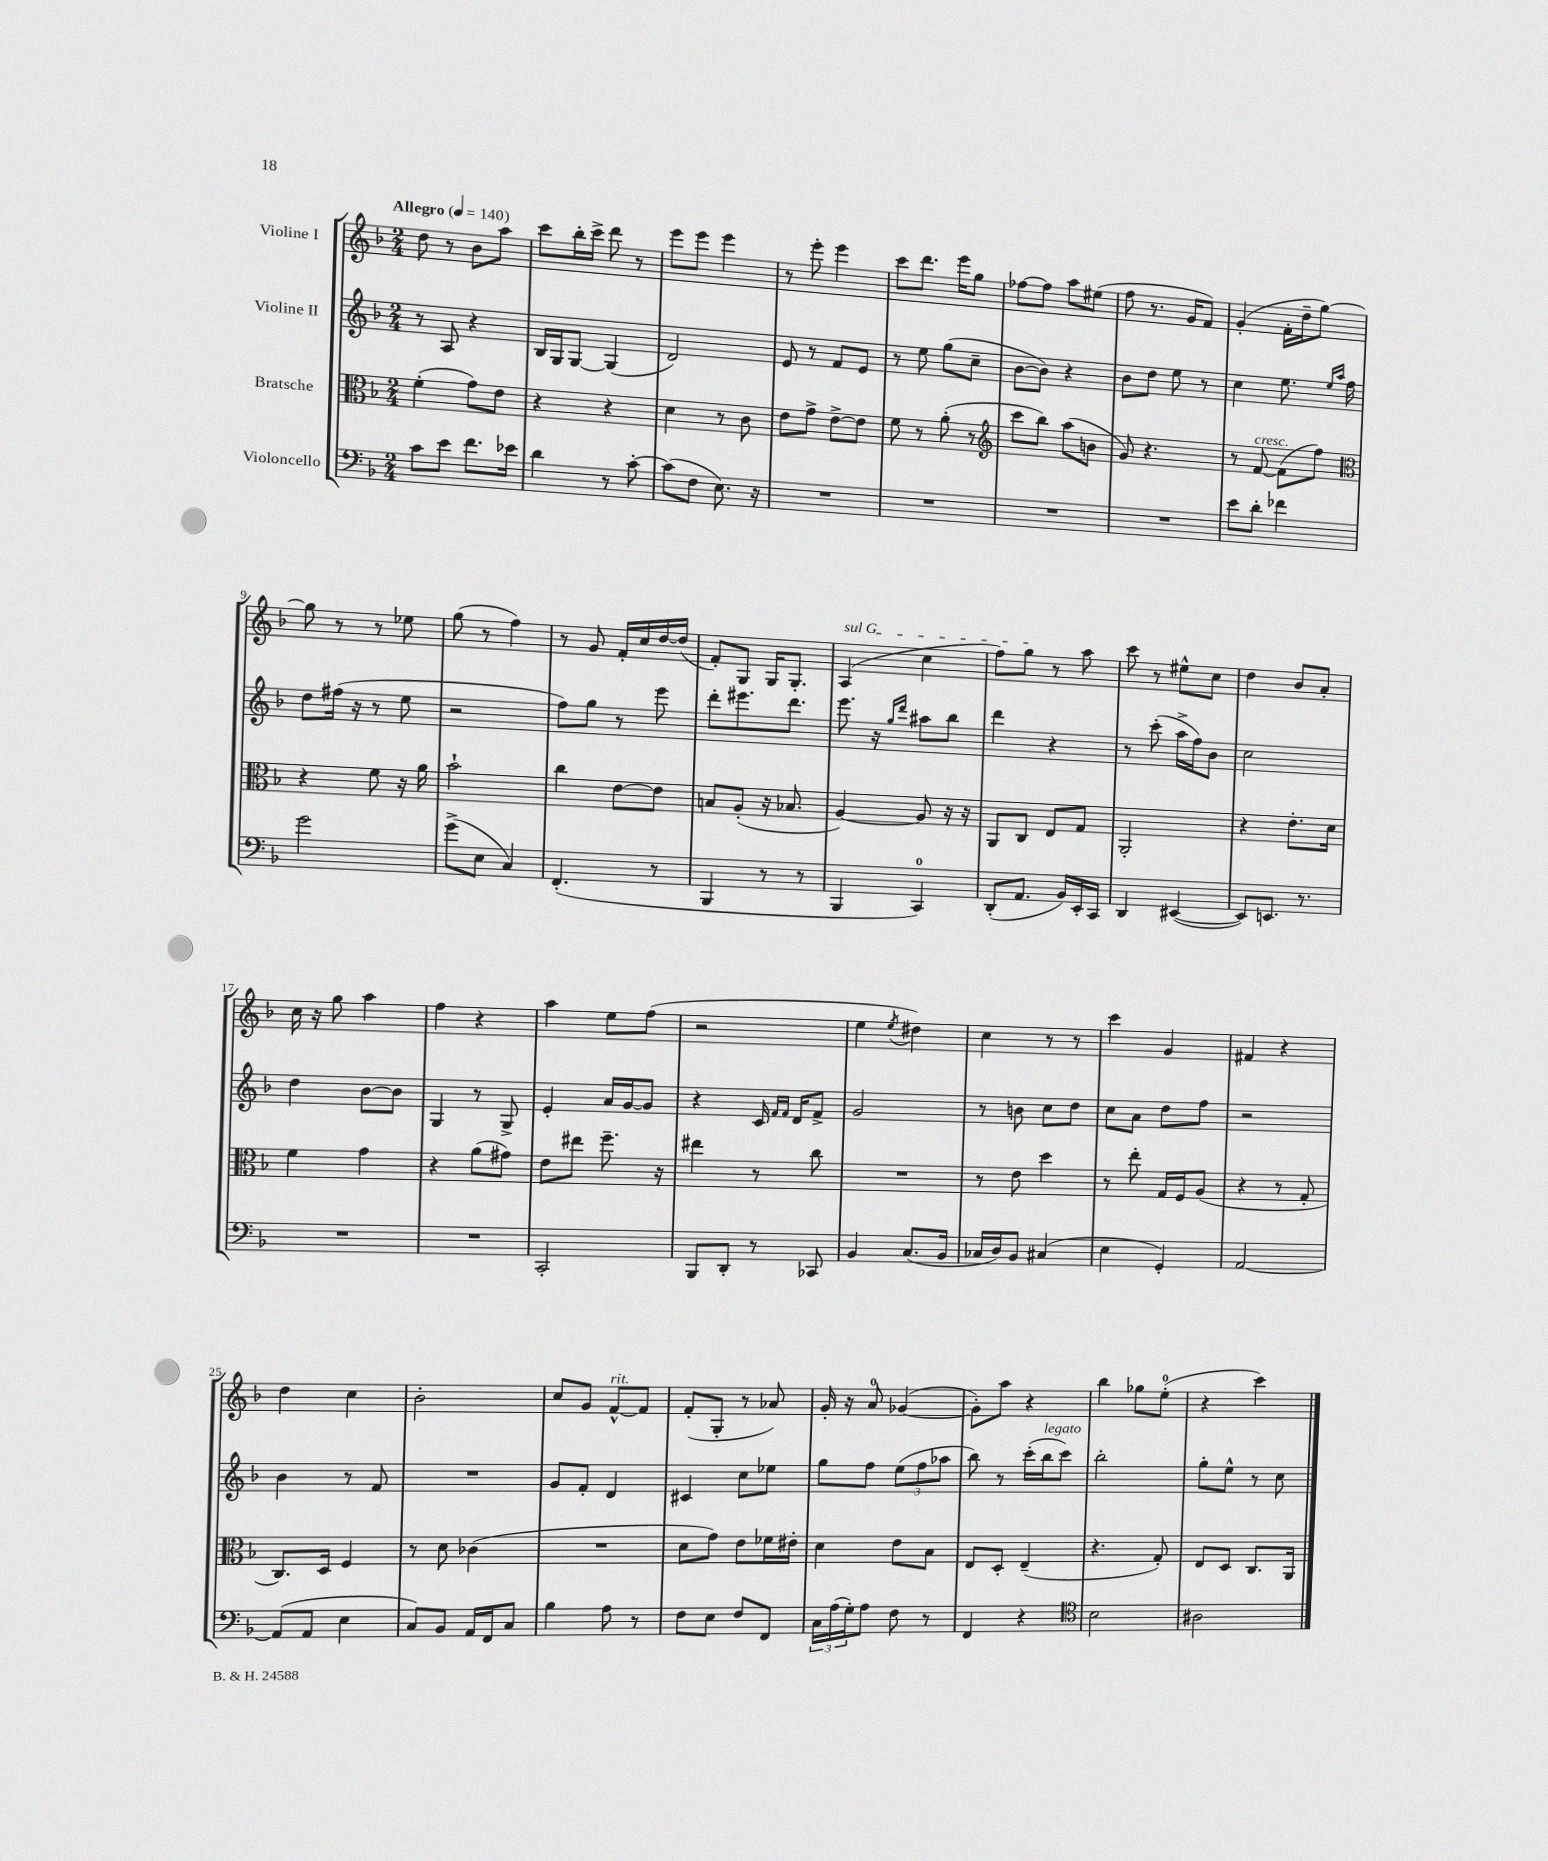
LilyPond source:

<<
\new StaffGroup <<
\new Staff = "s0" \with { instrumentName = "Violine I" } {
    \clef treble \key f \major \numericTimeSignature \time 2/4 \tempo "Allegro" 4 = 140
    d''8 r8 bes'8 a''8 |
    c'''8 bes''16-. c'''16-> d'''8 r8 |
    e'''8 e'''8 e'''4 |
    r8 e'''8-. e'''4 |
    c'''8 d'''8. e'''16 g''8 |
    fes''8~ fes''8 a''8 eis''8( |
    f''8 r8. g'16 f'8) |
    g'4-.( f'16-. d''16-- g''8~) |
    g''8 r8 r8 ees''8 |
    g''8( r8 f''4) |
    r8 g'8 f'16-. c''16 d''16~ d''16( |
    f'8-.) g8 g16 g8.-. |
    \once \override TextSpanner.bound-details.left.text = \markup { \italic "sul G" } a4\startTextSpan( c''4 |
    f''8) g''8\stopTextSpan r8 a''8 |
    c'''8 r8 eis''8-^ c''8 |
    d''4 bes'8 a'8-. |
    c''16 r16 g''8 a''4 |
    f''4 r4 |
    a''4 e''8 f''8( |
    r2 |
    e''4 \acciaccatura { e''8 } dis''4) |
    c''4 r8 r8 |
    c'''4 g'4 |
    fis'4 r4 |
    d''4 c''4 |
    bes'2-. |
    c''8 g'8 f'8~-^^\markup { \italic "rit." } f'8 |
    f'8-.( g8-. r8 aes'8) |
    g'16-. r16 a'8-0 ges'4~( |
    ges'8-.) a''8 r4 |
    bes''4 ges''8 e''8-0-.( |
    r4 c'''4) \bar "|." |
}
\new Staff = "s1" \with { instrumentName = "Violine II" } {
    \clef treble \key f \major \numericTimeSignature \time 2/4
    r8 a8 r4 |
    bes16 g16 g8~ g4( |
    d'2) |
    e'8 r8 f'8 e'8 |
    r8 e''8 g''8( c''8-- |
    bes'8~ bes'8) r4 |
    bes'8 d''8 e''8 r8 |
    c''4 e''8. \grace { e''16 a''16 } f''16 |
    d''8 fis''16( r16 r8 e''8 |
    r2 |
    f''8) g''8 r8 e'''8 |
    d'''8-. eis'''8. d'''8. |
    e'''8. r16 \grace { g''16 d'''16 } ais''8 bes''8 |
    d'''4 r4 |
    r8 c'''8-.( a''16-> f''16) bes'8 |
    c''2 |
    d''4 bes'8~ bes'8 |
    g4 r8 g8-> |
    e'4-. a'16 g'16~ g'8 |
    r4 c'16 \grace { f'16 f'16 } d'16 f'8-> |
    g'2 |
    r8 b'8 c''8 d''8 |
    c''8 a'8 d''8 f''8 |
    r2 |
    bes'4 r8 f'8 |
    R2 |
    g'8 f'8-. d'4 |
    cis'4 c''8 ees''8 |
    g''8 f''8 \tuplet 3/2 { e''8( f''8 aes''8 } |
    bes''8) r8 c'''16-.( bes''16^\markup { \italic "legato" } c'''8) |
    bes''2-. |
    g''8-. e''8-^ r8 c''8 \bar "|." |
}
\new Staff = "s2" \with { instrumentName = "Bratsche" } {
    \clef alto \key f \major \numericTimeSignature \time 2/4
    f'4-.( g'8) e'8 |
    r4 r4 |
    d'4 r8 c'8 |
    e'8 g'8-> e'8~-> e'8 |
    f'8 r8 a'8-.( r8 |
    \clef treble c'''8 bes''8) a''8( b'8 |
    g'8) r4. |
    r8 f'8~^\markup { \italic "cresc." } f'8( f''8) |
    \clef alto r4 f'8 r16 a'16 |
    bes'2-! |
    c''4 e'8~ e'8 |
    b8 a8-.( r16 bes8. |
    a4~) a8 r16 r16 |
    a,8 c8 e8 g8 |
    a,2-. |
    r4 e'8.-. d'16 |
    f'4 g'4 |
    r4 a'8( gis'8) |
    e'8 eis''8 f''8.-- r16 |
    eis''4 r8 c''8 |
    R2 |
    r8 e'8 d''4 |
    r8 e''8-. g16 f16 a8( |
    r4 r8 g8-. |
    c8.) d16 f4 |
    r8 d'8 ces'4( |
    R2 |
    d'8 g'8) e'8 fes'16 eis'16-. |
    d'4 e'8 bes8 |
    e8 d8-. e4--( |
    r4. g8-.) |
    e8 d8 c8. a,16 \bar "|." |
}
\new Staff = "s3" \with { instrumentName = "Violoncello" } {
    \clef bass \key f \major \numericTimeSignature \time 2/4
    c'8 e'8 f'8. ees'16 |
    d'4 r8 c'8~-. |
    c'8( f8 e8.) r16 |
    R2 |
    R2 |
    R2 |
    R2 |
    e'8 d'8-. fes'4 |
    g'2 |
    g'8->( e8 c4) |
    f,4.-.( r8 |
    bes,,4 r8 r8 |
    bes,,4 c,4-0) |
    d,8-.( a,8. bes,16) e,16-. c,16 |
    d,4 eis,4~( |
    eis,8) e,8. r8. |
    R2 |
    R2 |
    c,2-. |
    bes,,8 d,8-. r8 ces,8 |
    bes,4 c8.( bes,16 |
    ces16 d16) bes,8 cis4( |
    e4 g,4-.) |
    a,2~ |
    a,8( a,8 e4 |
    c8) bes,8 a,16 f,16 c8 |
    bes4 a8 r8 |
    f8 e8 f8 f,8 |
    \tuplet 3/2 { c16 a16( g16-.) } a8 f8 r8 |
    f,4 r4 |
    \clef tenor bes2 |
    ais2 \bar "|." |
}
>>
>>
